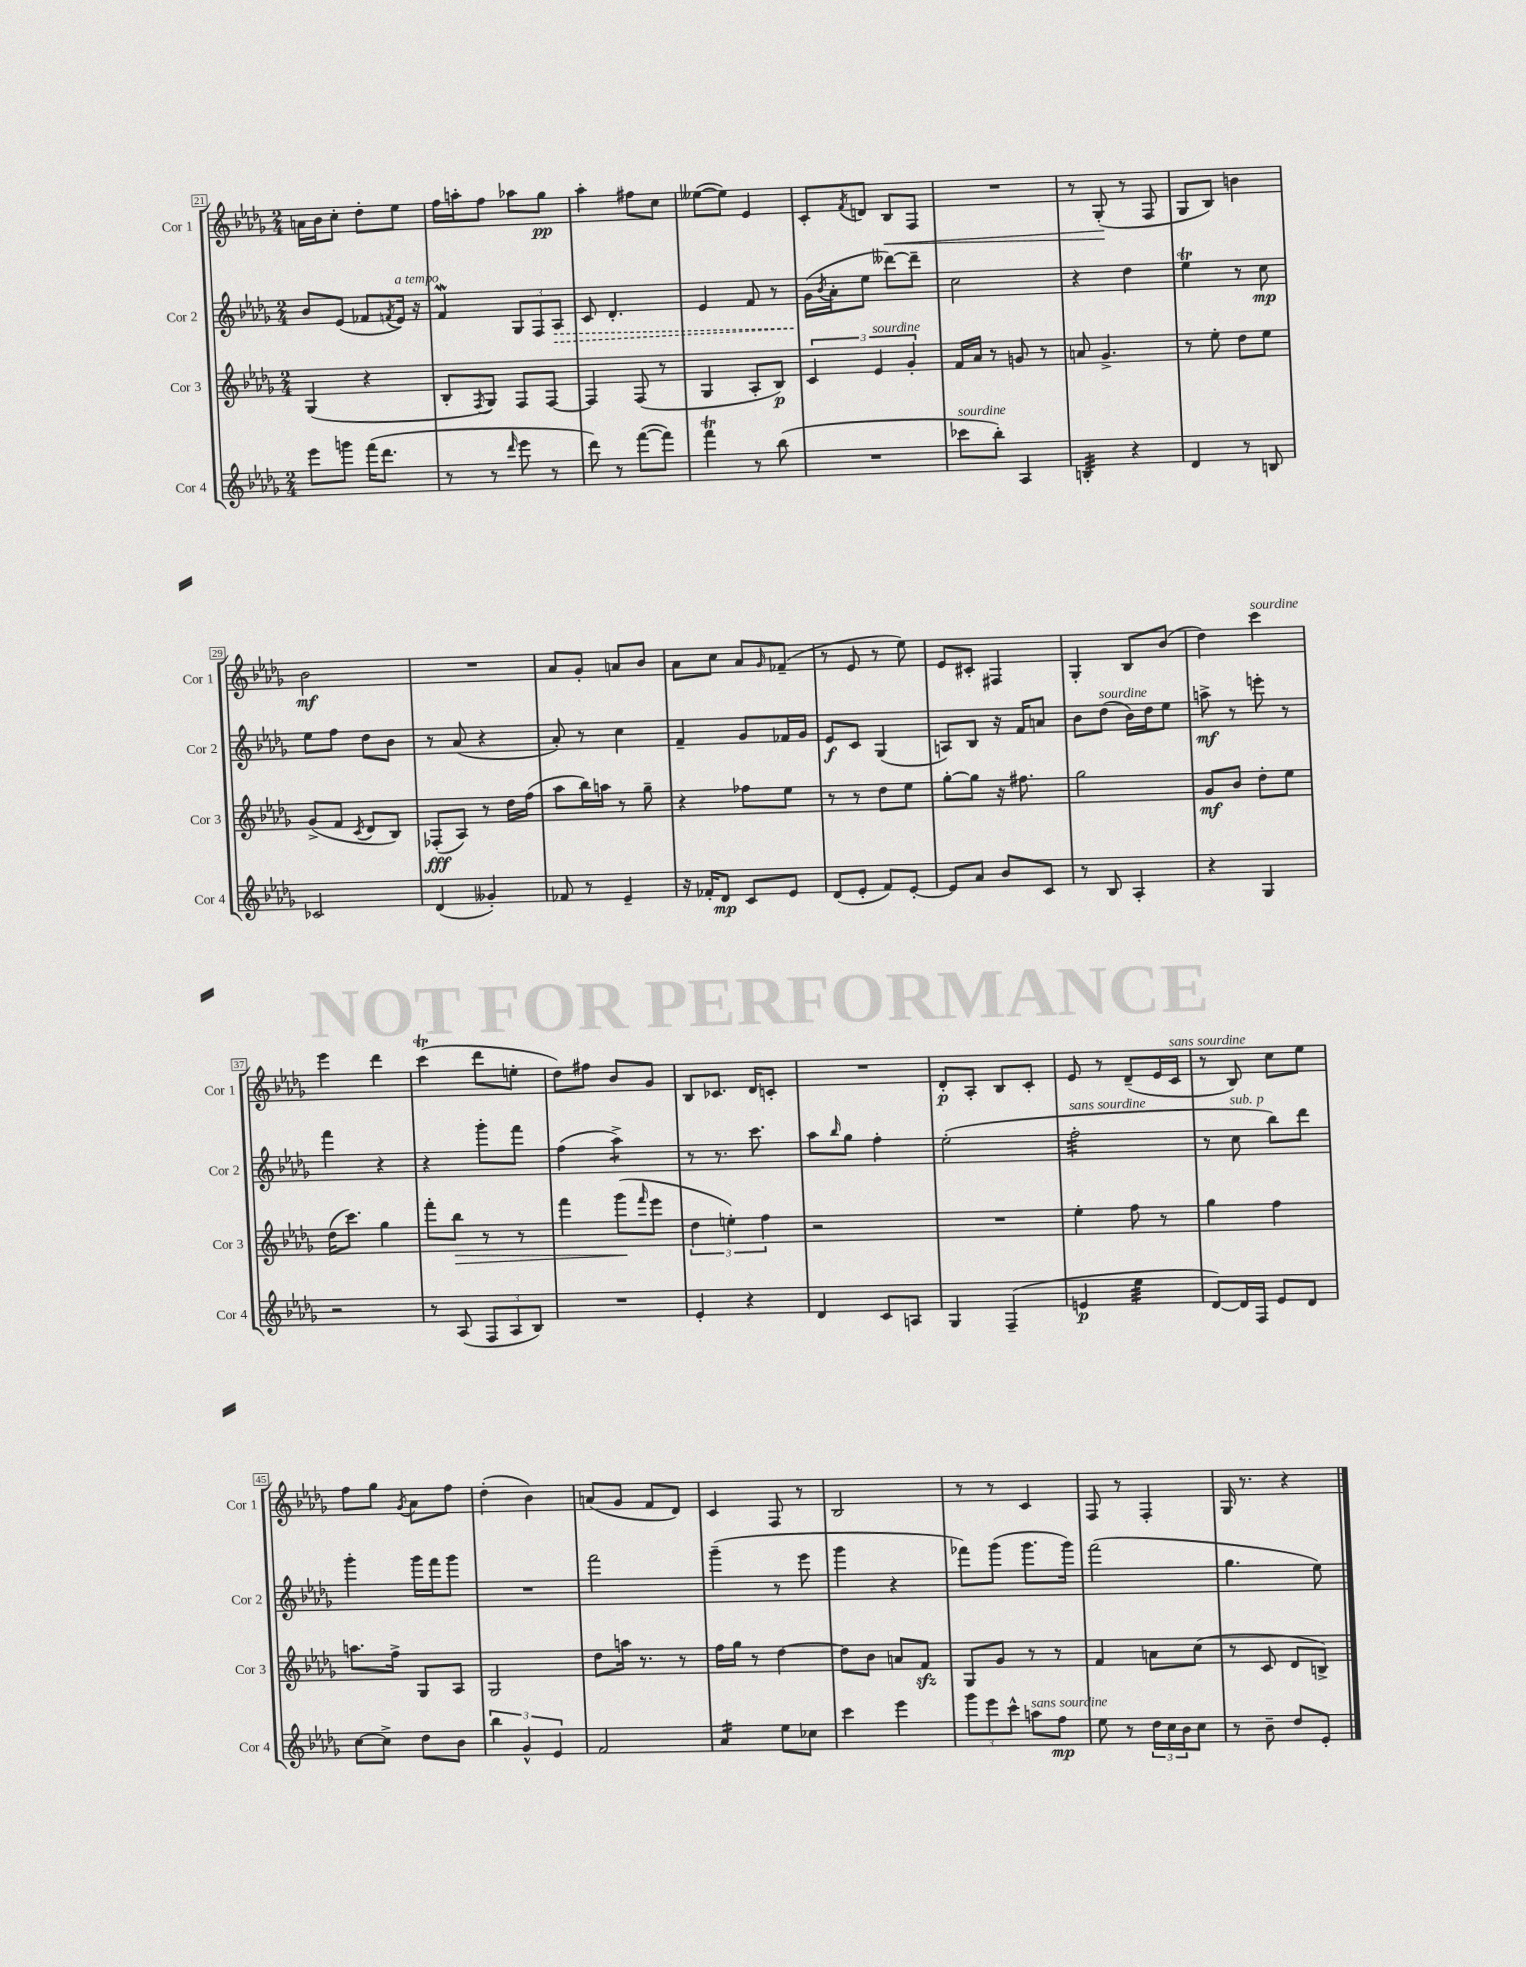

**kern	**kern	**kern	**kern
*staff4	*staff3	*staff2	*staff1
*clefG2	*clefG2	*clefG2	*clefG2
*k[b-e-a-d-g-]	*k[b-e-a-d-g-]	*k[b-e-a-d-g-]	*k[b-e-a-d-g-]
*M2/4	*M2/4	*M2/4	*M2/4
8eee-	(4G-	8b-	16a
.	.	.	16b-
8ggg	.	(8e-	8cc'
(16fff	4r	8f-	8dd-'
8.ddd-	.	.	.
.	.	8qf	.
.	.	16e-)	8ee-
.	.	16r	.
=	=	=	=
8r	8B-'	4f	16ff
.	.	.	16aa'
.	8qF	.	.
8r	8G-)	.	8ff
16qqddd-	.	.	.
8eee-	8F	12G-	8aa-
.	.	12F	.
8r	[8F	.	8gg-
.	.	12A-	.
=	=	=	=
8ddd-)	4F]	8c	4aa-'
8r	.	4.d-'	.
([8fff	(8F	.	8ff#
8fff])	8r	.	8cc
=	=	=	=
4fff	4G-	4e-	([8ee--
.	.	.	8ee--])
8r	8A-'	8f	4e-
(8bb-	8B-)	8r	.
=	=	=	=
2r	6c	(16g-	8c'
.	.	8qb-	.
.	.	16a-'	.
.	.	.	8qf
.	.	8ee-	8d
.	6e-	.	.
.	.	[8ddd--)	8B-
.	6g-'	.	.
.	.	8ddd--~]	8F
=	=	=	=
8ccc-	16f	2cc	2r
.	16a-	.	.
8bb-')	8r	.	.
4A-	8g	.	.
.	8r	.	.
=	=	=	=
4B'	8a	4r	8r
.	4.g-^	.	(8G-'
4r	.	4dd-	8r
.	.	.	8F
=	=	=	=
4d-	8r	4ee-	8G-
.	8ee-'	.	8B-)
8r	8dd-	8r	4b
8B	8ee-	8cc	.
=	=	=	=
2c-	(8g-^	8ee-	2b-
.	8f	8ff	.
.	8qc	.	.
.	8d-	8dd-	.
.	8B-)	8b-	.
=	=	=	=
(4d-	(8F-'	8r	2r
.	8A-)	(8a-	.
4g--')	8r	4r	.
.	16dd-	.	.
.	(16ff	.	.
=	=	=	=
8f-	8aa-	8a-')	8a-
8r	16bb-)	8r	8g-'
.	16aa	.	.
4e-~	8r	4cc	8a
.	8gg-~	.	8b-
=	=	=	=
16r	4r	4f~	8a-
16f-'	.	.	.
8d-	.	.	8cc
8c	8ff-	8g-	8a-
.	.	.	16qqg-
8e-	8ee-	16f-	(8f-~
.	.	16g-	.
=	=	=	=
(8d-	8r	8e-	8r
8e-'	8r	8c	8e-
8f)	8dd-	(4G-	8r
[8e-'	8ee-	.	8ee-)
=	=	=	=
8e-]	[8gg-'	8A)	8e-
8a-	8gg-]	8B-	8c#'
8b-	16r	16r	4F#
.	8.ff#	16f	.
8c	.	8a	.
=	=	=	=
8r	2gg-	8b-	4G-'
8B-	.	(8dd-	.
4A-'	.	16b-)	8B-
.	.	16dd-	.
.	.	8ee-	(8b-
=	=	=	=
4r	8g-	8aa^	4dd-)
.	8b-	8r	.
4G-	8dd-'	8eee'	4ccc
.	8ee-	8r	.
=	=	=	=
2r	(16dd-	4fff	4eee-
.	8.ccc)	.	.
.	4gg-	4r	4ddd-
=	=	=	=
8r	8fff'	4r	(4ccc
(8A-	8bb-	.	.
12F	8r	8ggg-'	8ddd-
12A-	.	.	.
.	8r	8fff	8ee'
12B-)	.	.	.
=	=	=	=
2r	4fff	(4ff	8dd-)
.	.	.	8ff#
.	(8ggg-	4aa-^)	8b-
.	16qqfff	.	.
.	8eee-	.	8g-
=	=	=	=
4e-'	6dd-	8r	8B-
.	.	8.r	8.c-
.	6ee')	.	.
4r	.	.	.
.	.	8.ccc	16d-
.	6ff	.	.
.	.	.	8c'
=	=	=	=
4d-	2r	8aa-	2r
.	.	16qqbb-	.
.	.	8gg-	.
8c	.	4ff'	.
8A	.	.	.
=	=	=	=
4G-	2r	(2ee-'	8d-'
.	.	.	8A-'
(4F~	.	.	8B-
.	.	.	8c'
=	=	=	=
4e	4ee-'	2ff'	8e-
.	.	.	8r
4ee-	8ff	.	(8d-~
.	8r	.	16e-
.	.	.	16c
=	=	=	=
[8d-)	4gg-	8r	8r
16d-]	.	8cc	8B-)
16F	.	.	.
8e-	4ff	8bb-)	8cc
8d-	.	8ddd-	8ee-
=	=	=	=
[8cc	8.aa	4ggg-'	8ff
8cc^]	.	.	8gg-
.	16ff^	.	.
.	.	.	8qg-
8dd-	8G-	16ggg-	8a-
.	.	16fff	.
8b-	8A-	8ggg-	8ff
=	=	=	=
6bb-	2G-	2r	(4dd-'
6g-^^	.	.	.
.	.	.	4b-)
6e-	.	.	.
=	=	=	=
2f	8dd-	2fff	(8a
.	16aa	.	8g-
.	8.r	.	.
.	.	.	8f
.	8r	.	8d-)
=	=	=	=
4a-	16ff	(4ggg-~	4c
.	16gg-	.	.
.	8r	.	.
8ee-	[4dd-	8r	8F
8cc-	.	8eee-	8r
=	=	=	=
4ccc	8dd-]	4ggg-	2B-
.	8b-	.	.
4eee-	8a	4r	.
.	8f	.	.
=	=	=	=
12ggg-	8G-	8fff-)	8r
12eee-	.	.	.
.	8g-	(8ggg-	8r
12ccc^^	.	.	.
8aa	8r	8.ggg-	4c
8ff	8r	.	.
.	.	16ggg-)	.
=	=	=	=
8ee-	4f	(2fff	8F
8r	.	.	8r
24dd-	8a	.	4F'
24cc	.	.	.
24b-	.	.	.
8cc	(8cc	.	.
=	=	=	=
8r	8r	4.gg-	16G-
.	.	.	8.r
8b-~	8c	.	.
8dd-	8d-	.	4r
8e-'	8B^)	8ee-)	.
==	==	==	==
*-	*-	*-	*-
